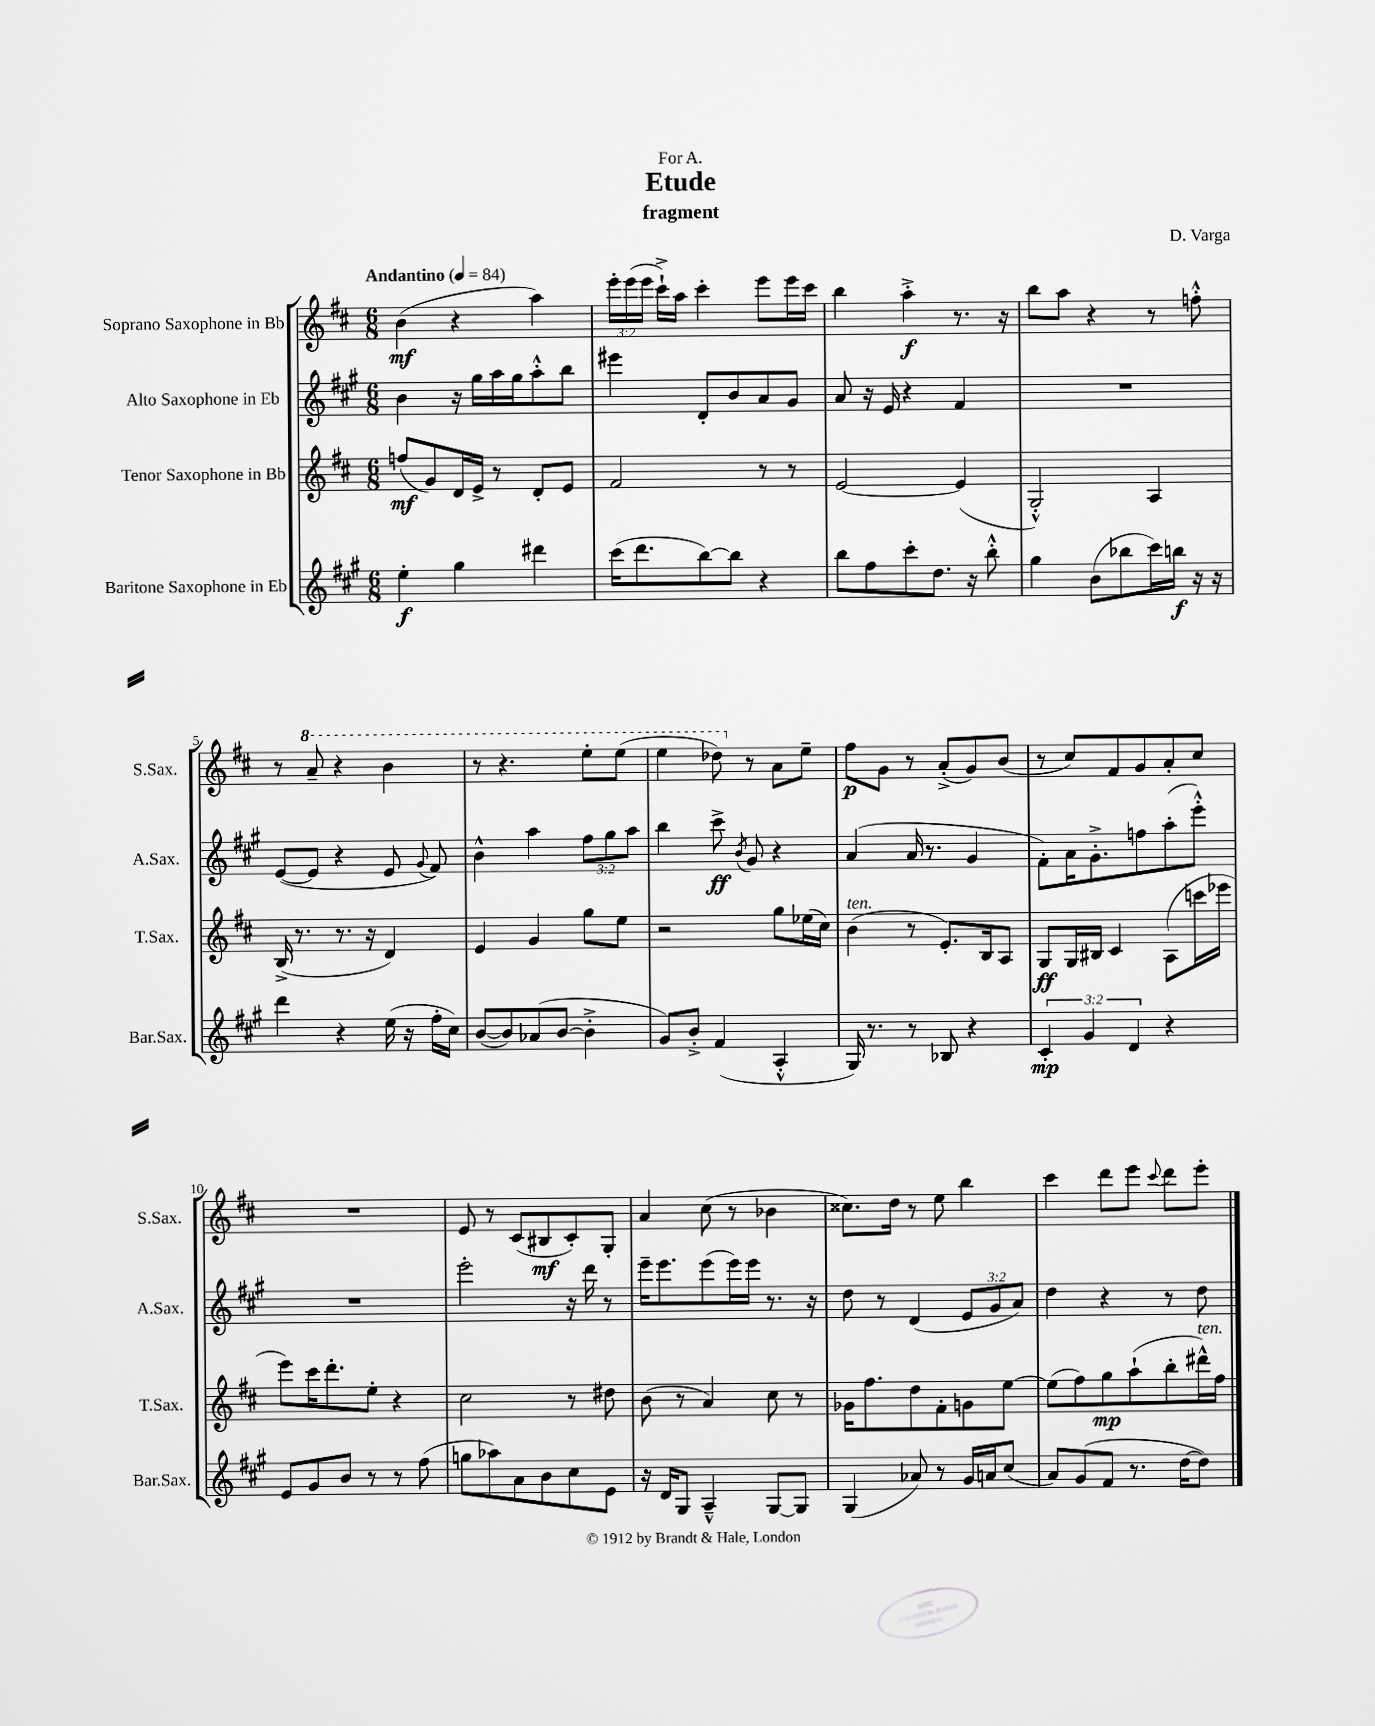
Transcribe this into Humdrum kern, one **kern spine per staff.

**kern	**kern	**kern	**kern
*staff4	*staff3	*staff2	*staff1
*clefG2	*clefG2	*clefG2	*clefG2
*k[f#c#g#]	*k[f#c#]	*k[f#c#g#]	*k[f#c#]
*M6/8	*M6/8	*M6/8	*M6/8
*MM84	*MM84	*MM84	*MM84
4ee'	(8ff	4b	(4b
.	8g)	.	.
4gg#	16d	16r	4r
.	16e^	16gg#	.
.	8r	16aa	.
.	.	16gg#	.
4ddd#	8d'	8aa'^^	4aa)
.	8e	8bb	.
=	=	=	=
(16ccc#	2f#	4eee#	24eee'
.	.	.	(24eee
8.ddd	.	.	.
.	.	.	24eee
.	.	.	16ccc#`^)
.	.	.	16aa
[8bb)	.	8d'	4ccc#'
8bb]	.	8b	.
4r	8r	8a	8eee
.	8r	8g#	16eee
.	.	.	16ccc#
=	=	=	=
8bb	[2e	8a	4bb
8ff#	.	16r	.
.	.	16e	.
8ccc#'	.	4r	4aa'^
8.dd	.	.	.
.	(4e]	4f#	8.r
16r	.	.	.
8bb'^^	.	.	.
.	.	.	16r
=	=	=	=
4gg#	2G'^^)	2.r	8bb
.	.	.	8aa
(8b	.	.	4r
8bb-	.	.	.
16ccc#)	4A	.	8r
16bb	.	.	.
16r	.	.	8ff'^^
16r	.	.	.
=	=	=	=
4ddd	(16B^	([8e	8r
.	8.r	.	.
.	.	8e]	8aa~
4r	8.r	4r	4r
.	16r	.	.
(16ee	4d)	8e	4bb
16r	.	.	.
.	.	8qqg#	.
16ff#'	.	8f#)	.
16cc#)	.	.	.
=	=	=	=
([8b	4e	4b^^	8r
8b])	.	.	4.r
(8a-	4g	4aa	.
[8b	.	.	.
4b'^]	8gg	12ff#	8eee'
.	.	12gg#	.
.	8ee	.	(8eee
.	.	12aa	.
=	=	=	=
8g#)	2r	4bb	4eee
8b'^	.	.	.
(4f#	.	8ccc#^	8ddd-)
.	.	8qb	.
.	.	8g#	8r
4A'^^	8gg	4r	8a
.	(16ee-	.	8ee~
.	16cc#)	.	.
=	=	=	=
16G#)	(4b	(4a	8ff#
8.r	.	.	.
.	.	.	8g
8r	8r	16a	8r
.	.	8.r	.
8B-	8.e')	.	(8a'^
4r	.	4g#	8g)
.	16B	.	.
.	8A	.	(8b
=	=	=	=
6c#'	8G	8f#')	8r
.	16G	16a	8cc#)
6g#	.	.	.
.	16B#	8.g#'^	.
.	4c#	.	8f#
6d	.	.	.
.	.	8ff	8g
4r	(8A	(8aa'	8a'
.	16ccc	8eee'^^)	8cc#
.	16eee-	.	.
=	=	=	=
8e	8eee)	2.r	2.r
8g#	16ccc#	.	.
.	8.ddd'	.	.
8b	.	.	.
8r	8ee'	.	.
8r	4r	.	.
(8ff#	.	.	.
=	=	=	=
8gg	2cc#	2eee'	8e
8aa-)	.	.	8r
8a	.	.	(8c#
8b	.	.	8B#
8cc#	8r	16r	8c#')
.	.	16ddd	.
8e	8dd#	8r	8G'
=	=	=	=
16r	(8b	16eee~	4a
16d	.	8.eee	.
8G#	8r	.	.
4A~^^	4a)	(8eee	(8cc#
.	.	16eee)	8r
.	.	16eee	.
[8G#	8cc#	8.r	4b-
8G#]	8r	.	.
.	.	16r	.
=	=	=	=
(4G#	16g-	8dd	8.cc##)
.	8.ff#	.	.
.	.	8r	.
.	.	.	16dd
8a-)	8dd	(4d	8r
8r	8f#'	.	8ee
16g#	8g	12e	4bb
16a	.	.	.
.	.	12g#	.
(8cc#	[8ee	.	.
.	.	12a)	.
=	=	=	=
8a)	(8ee]	4dd	4ccc#
(8g#	8ff#)	.	.
8f#	8gg	4r	8ddd
8.r	(8aa`	.	8eee
.	.	.	8qqccc#
.	8bb'	8r	8ddd
[16dd	.	.	.
8dd])	16ddd#^^)	8dd	8eee'
.	16ff#	.	.
==	==	==	==
*-	*-	*-	*-
